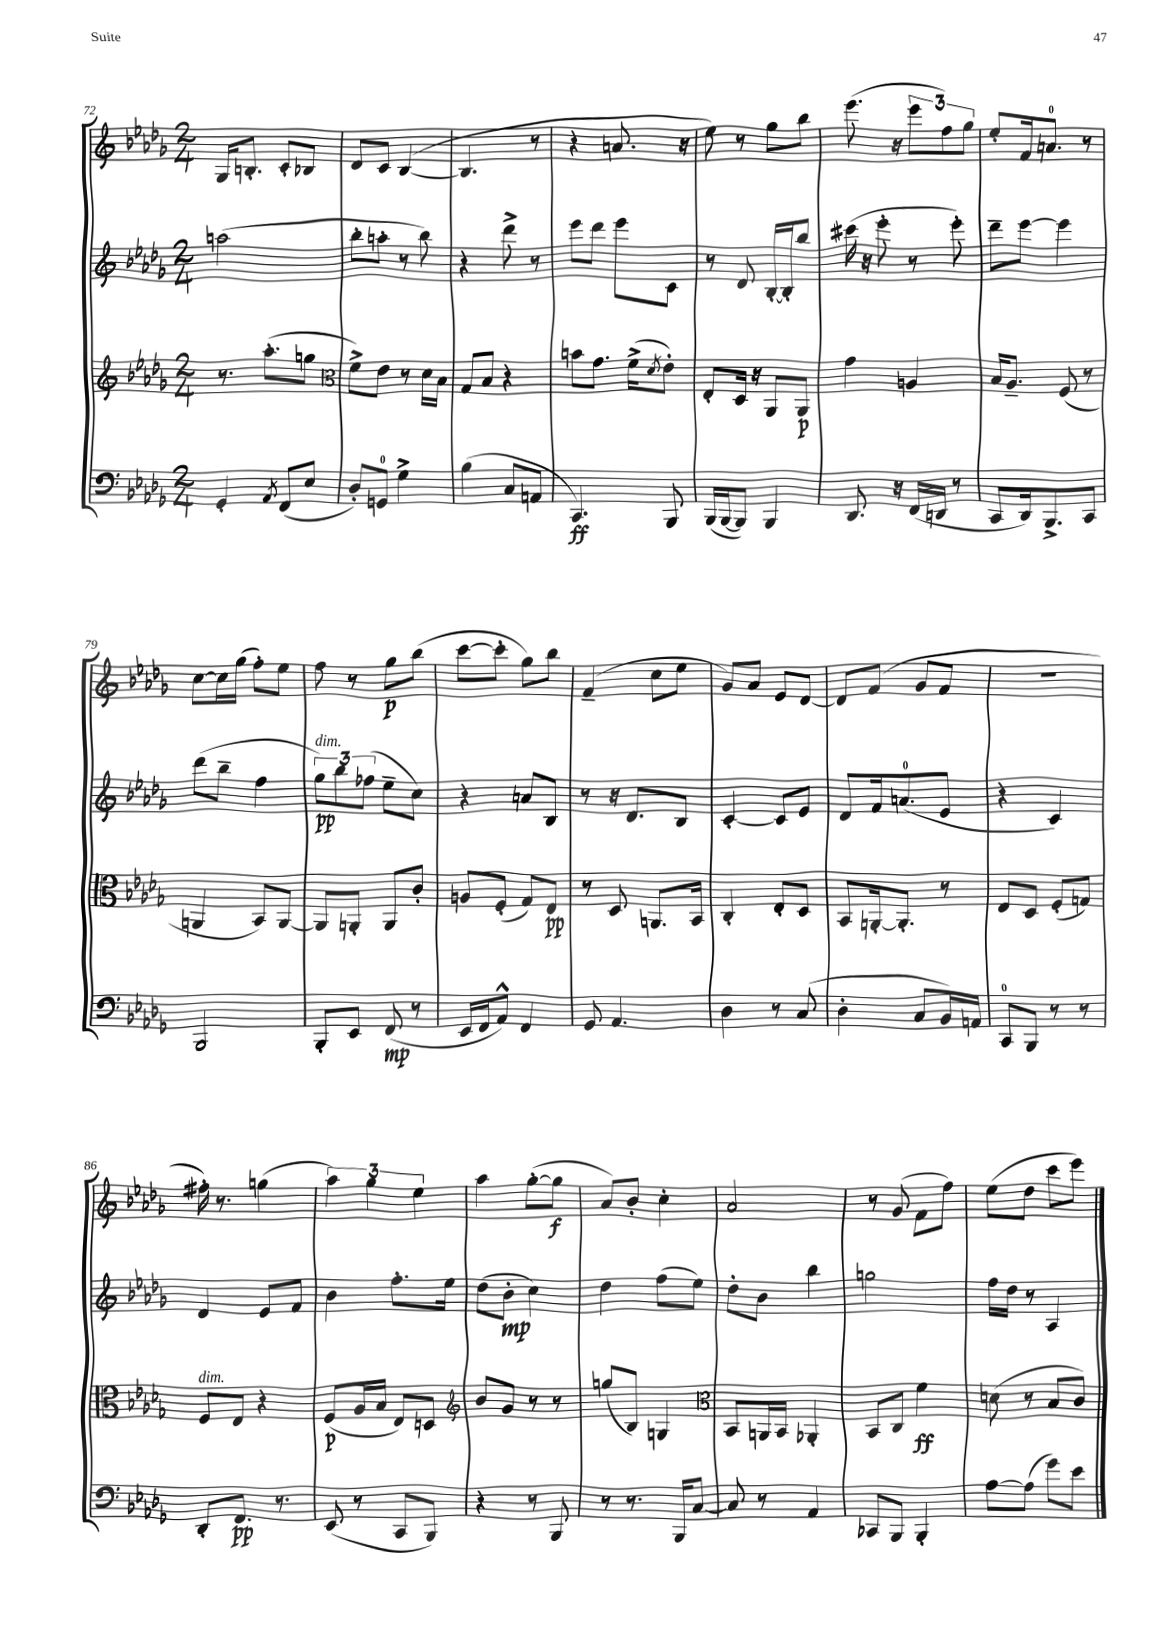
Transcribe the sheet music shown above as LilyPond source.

<<
\new StaffGroup <<
\new Staff = "s0" {
    \clef treble \key des \major \numericTimeSignature \time 2/4
    ges16 b8.-. c'8-. bes8 |
    des'8 c'8 bes4~( |
    bes4. r8 |
    r4 a'8. r16 |
    ees''8) r8 ges''8 bes''8 |
    ees'''8.( r16 \tuplet 3/2 { ees'''8 f''8) ges''8 } |
    ees''8-. f'16 a'8.-0 r8 |
    c''8~ c''16 ges''16( f''8-.) ees''8 |
    f''8 r8 ges''8\p bes''8( |
    c'''8~ c'''8-. ges''8) bes''8 |
    f'4--( c''8 ees''8 |
    ges'8) aes'8 ees'8 des'8~ |
    des'8 f'8( ges'8 f'8 |
    R2 |
    fis''16-.) r8. g''4( |
    \tuplet 3/2 { aes''4) ges''4 ees''4 } |
    aes''4 ges''8~-.( ges''8\f |
    aes'8) bes'8-. c''4-. |
    aes'2 |
    r8 ges'8( f'8 f''8) |
    ees''8( des''8 c'''8 ees'''8) \bar "|." |
}
\new Staff = "s1" {
    \clef treble \key des \major \numericTimeSignature \time 2/4
    a''2( |
    bes''8-. a''8-. r8 bes''8) |
    r4 des'''8-> r8 |
    ees'''8 des'''8 ees'''8 c'8 |
    r8 des'8 bes16~-. bes16-. bes''8 |
    cis'''16( r16 ees'''8-. r8 ees'''8-.) |
    des'''8-- ees'''8~ ees'''4 |
    des'''8( bes''8-- f''4 |
    \tuplet 3/2 { ges''8\pp^\markup { \italic "dim." }) bes''8 fes''8( } ees''8-- c''8) |
    r4 a'8 bes8 |
    r8 r16 des'8. bes8 |
    c'4~-. c'8 ees'8 |
    des'8 f'16 a'8.-0( ees'8 |
    r4 c'4) |
    des'4 ees'8 f'8 |
    bes'4 f''8.-. ees''16 |
    des''8( bes'8-.\mp c''4) |
    des''4 f''8( ees''8) |
    des''8-. bes'8 bes''4 |
    g''2 |
    f''16 des''16 r8 aes4 \bar "|." |
}
\new Staff = "s2" {
    \clef treble \key des \major \numericTimeSignature \time 2/4
    r8. aes''8.-.( g''8 |
    \clef alto f'8->) ees'8 r8 des'16 bes16 |
    ges8 bes8 r4 |
    b'8 ges'8. f'16->( \acciaccatura { des'8 } ees'8-.) |
    ees8-. des16 r16 aes,8 aes,8\p |
    ges'4 a4 |
    bes16 aes8.-- f8( r8 |
    a,4 bes,8) a,8~ |
    a,8 a,8-. a,8 c'8-. |
    a8 f8-.( ges8) ees8\pp |
    r8 des8 a,8. bes,16 |
    c4-. ees8-. des8 |
    bes,8 a,16~-. a,8.-. r8 |
    ees8 des8 f8-.( g8) |
    f8^\markup { \italic "dim." } ees8 r4 |
    f8\p( aes16 bes16 ees8) d8 |
    \clef treble bes'8 ges'8 r8 r8 |
    g''8( bes8) g4 |
    \clef alto bes,8 a,16 bes,16 aes,4-. |
    bes,8 c8 f'4\ff |
    d'8( r8 bes8 c'8) \bar "|." |
}
\new Staff = "s3" {
    \clef bass \key des \major \numericTimeSignature \time 2/4
    ges,4-. \acciaccatura { aes,8 } f,8( ees8 |
    des8-.) g,8-0 ges4-> |
    bes4( c8 a,8 |
    c,4.\ff) bes,,8 |
    bes,,16( bes,,16~ bes,,8) bes,,4 |
    des,8. r16 f,16( d,16 r8 |
    c,8 des,16) bes,,8.-> c,8 |
    bes,,2 |
    bes,,8-. ees,8 f,8\mp( r8 |
    ees,16 f,16 aes,8-^) f,4 |
    ges,8 aes,4. |
    des4 r8 c8( |
    des4-. c8 bes,16) a,16 |
    c,8-0 bes,,8 r8 r8 |
    des,8-. f,8.\pp r8. |
    ees,8( r8 c,8 bes,,8) |
    r4 r8 bes,,8 |
    r8 r8. bes,,16 c8~ |
    c8 r8 aes,4 |
    ces,8 bes,,8 bes,,4-. |
    aes8~ aes8( ges'8) ees'8 \bar "|." |
}
>>
>>
\layout { \context { \Score currentBarNumber = #72 } }
